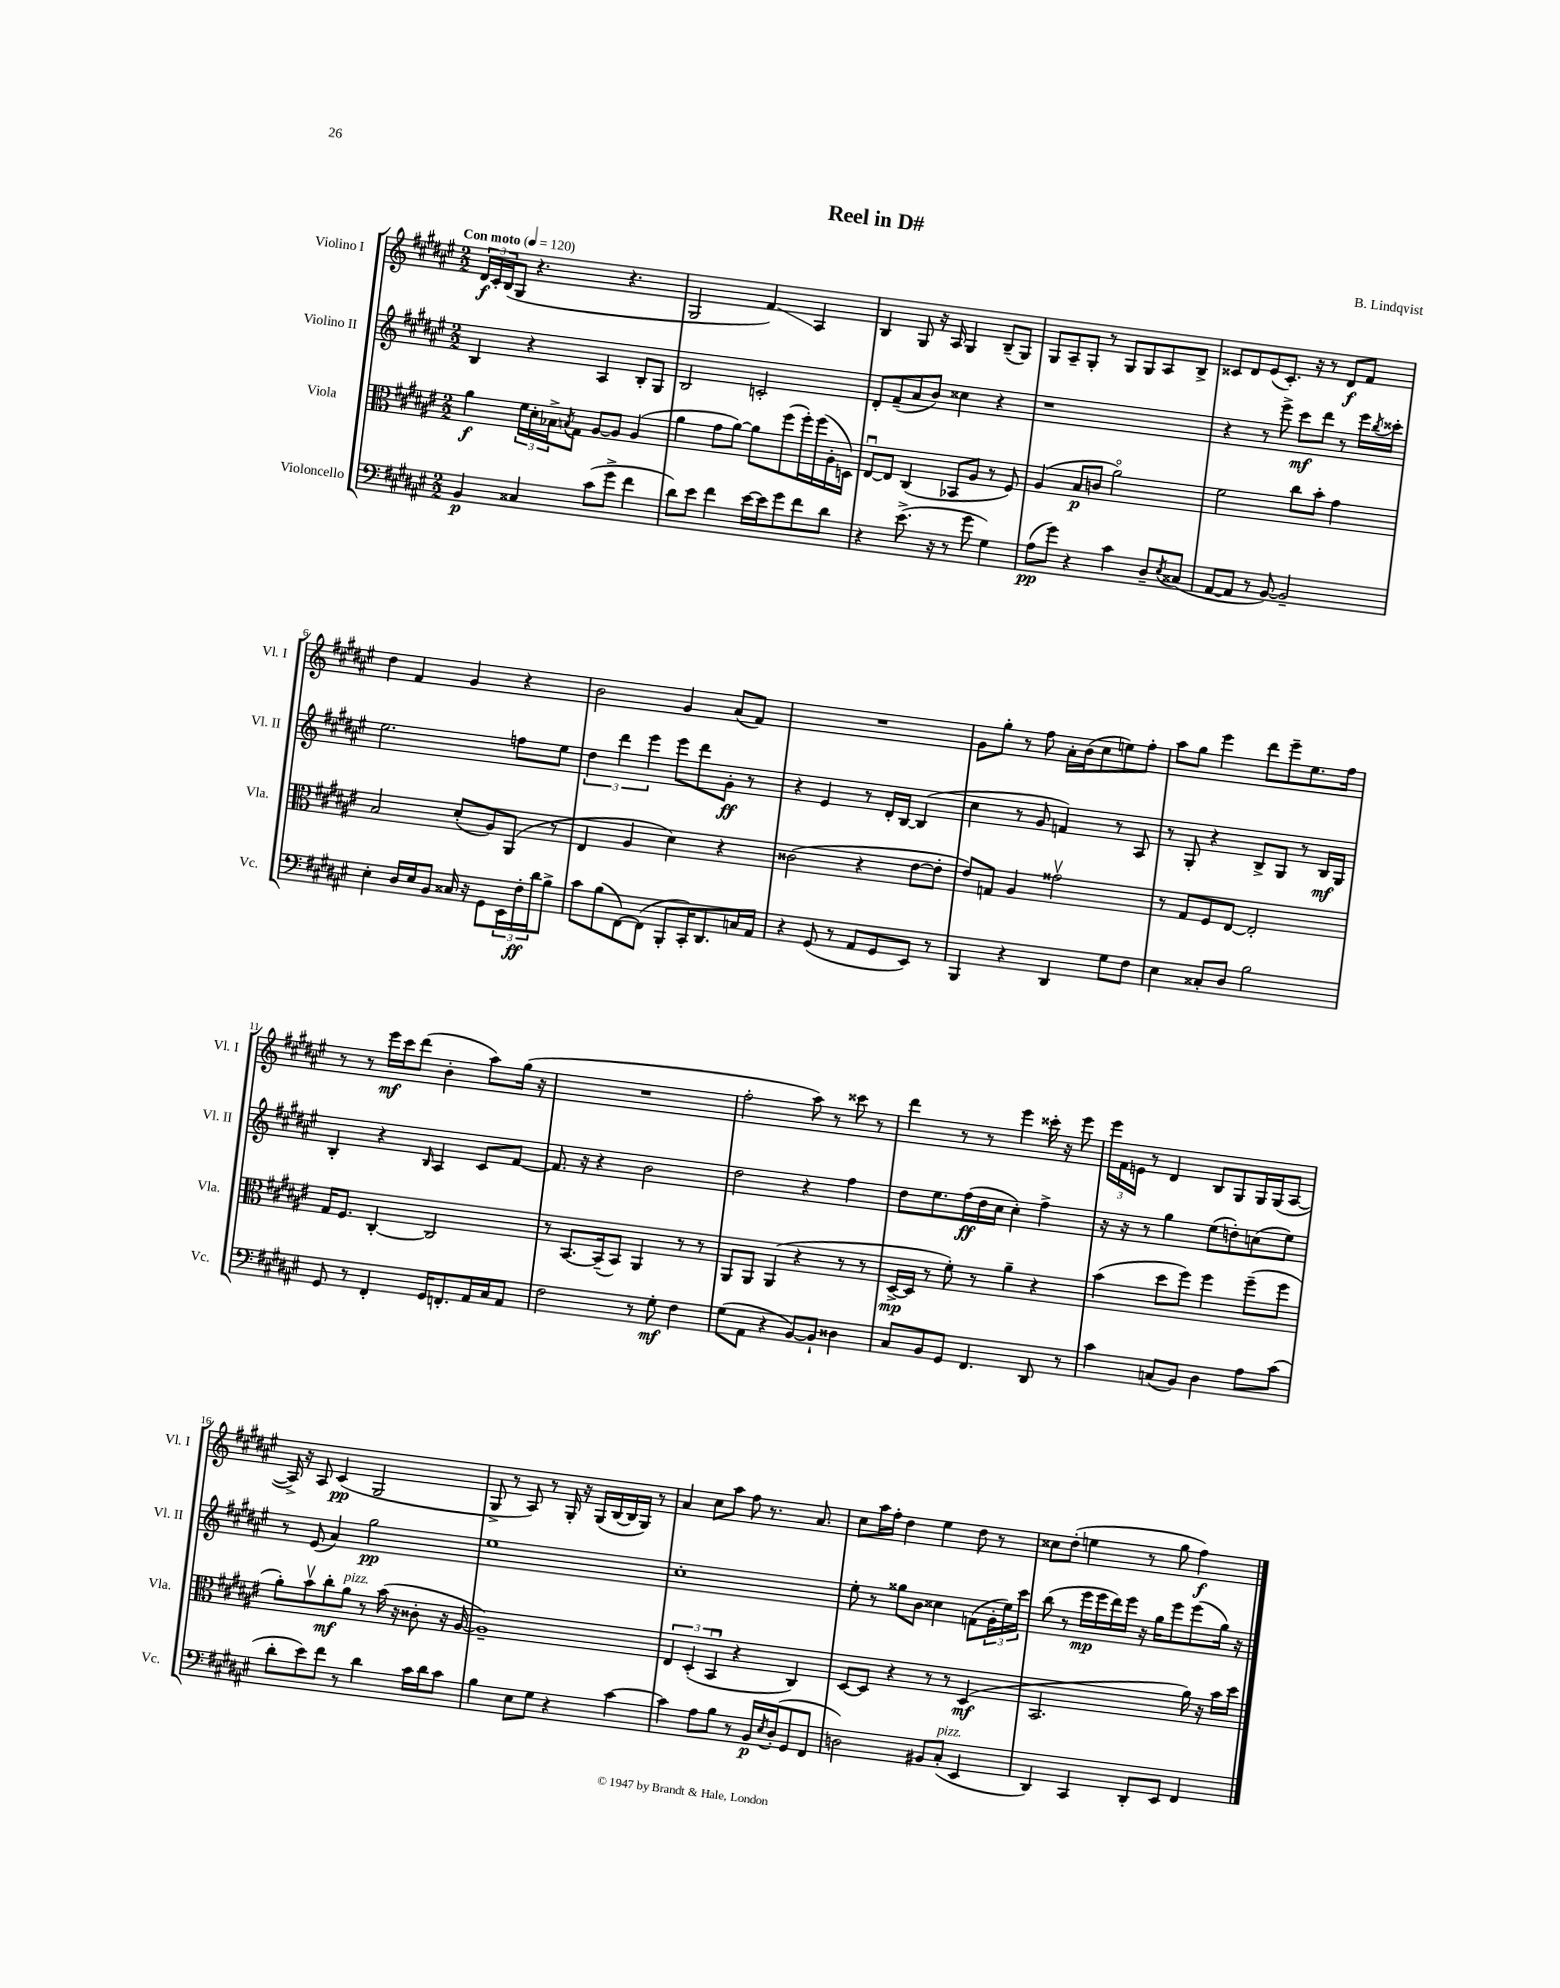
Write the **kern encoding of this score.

**kern	**kern	**kern	**kern
*staff4	*staff3	*staff2	*staff1
*clefF4	*clefC3	*clefG2	*clefG2
*k[f#c#g#d#a#e#]	*k[f#c#g#d#a#e#]	*k[f#c#g#d#a#e#]	*k[f#c#g#d#a#e#]
*M2/2	*M2/2	*M2/2	*M2/2
*MM120	*MM120	*MM120	*MM120
4BB	4a#	4B	24d#
.	.	.	24c#'
.	.	.	(24B
.	.	.	8G#
4C##	24f#	4r	4.r
.	24d#'	.	.
.	24B-^	.	.
.	8qB	.	.
.	8G#	.	.
(8c#	[8A#	4A#	.
8g#^	8A#]	.	4.r
4f#	(4A#	8B'	.
.	.	8G#	.
=	=	=	=
8d#)	4a#	2B	2G#
8e#	.	.	.
4f#	8g#	.	.
.	[8a#)	.	.
[16e#	8a#]	2c'	4f#)
16e#]	.	.	.
8g#	(8ff#	.	.
8f#	16ff#')	.	4A#
.	(16ff#	.	.
8d#	16A#'	.	.
.	16D)	.	.
=	=	=	=
4r	[8E#u	8d#'	4B
.	8E#]	(8f#~	.
(8.e#^	(4C#	8a#	8G#
.	.	8b)	16r
16r	.	.	16A#
8r	8BB-	4cc##	4G#
8g#	8A#	.	.
4G#)	8r	4r	(8B~
.	8F#)	.	8G#)
=	=	=	=
(8A#	(4A#	1r	8G#
8g#)	.	.	8A#~
4r	8B	.	8G#'
.	8c	.	8r
4c#	2a#o)	.	8G#
.	.	.	8G#
8D#~	.	.	8A#
8qE#	.	.	.
(8C##	.	.	8B^
=	=	=	=
[8AA#	2f#	4r	8c##
8AA#]	.	.	8d#
8r	.	8r	(8e#
[8BB)	.	8eee#^	8.c##')
2BB~]	8cc#	8ccc#	.
.	.	.	16r
.	8b'	8ddd#	8r
.	4g#	8r	8d#
.	.	16eee#	8f#
.	.	8qbb	.
.	.	16ccc##'	.
=	=	=	=
4E#'	2B	2.ee#	4dd#
16D#	.	.	4f#
16E#	.	.	.
8BB	.	.	.
16C##	(8d#'	.	4g#
16r	.	.	.
8GG#	8A#)	.	.
24EE#	(8AA#	8ff	4r
24F#'	.	.	.
24d#	.	.	.
8B^	8r	8ee#	.
=	=	=	=
8c#	4E#	6dd#	2b
(8B	.	.	.
.	.	6ddd#	.
[8FF#)	4A#	.	.
.	.	6eee#	.
(8FF#]	.	.	.
8BBB'	4d#)	8eee#	4g#
16CC#')	.	8ddd#	.
8.DD#	.	.	.
.	4r	8g#'	(8a#
16C	.	8r	8f#)
16AA#	.	.	.
=	=	=	=
4r	(2c##	4r	1r
(8GG#	.	4e#	.
8r	.	.	.
8AA#	4r	8r	.
8GG#	.	16d#'	.
.	.	[16B	.
8EE#)	[8e#	(4B]	.
8r	8e#']	.	.
=	=	=	=
4BBB	8e#)	4cc#	8g#
.	8G	.	8gg#'
4r	4A#	8r	8r
.	.	8g#	8ff#
4DD#	2g##v	4f)	16a#'
.	.	.	(16b
.	.	.	8cc#
8G#	.	8r	8ee)
8F#	.	8A#	8ff#'
=	=	=	=
4E#	8r	8r	8aa#
.	8G#	8G#'	8gg#
8C##'	8F#	4r	4eee#
8D#	[8E#	.	.
2B	2E#']	8B^	8ddd#
.	.	8G#	8eee#~
.	.	8r	8.ee#
.	.	16B	.
.	.	16G#	16ff#
=	=	=	=
8GG#	16G#	4B'	8r
.	8.F#	.	.
8r	.	.	8r
4FF#'	[4C#'	4r	16eee#
.	.	.	16ccc#
.	.	.	(8ddd#
.	.	16qqB	.
16GG#	2C#]	4A#	4b'
8.FF'	.	.	.
16AA#	.	8c#	8aa#)
16C#	.	.	.
8AA#	.	[8f#	(16gg#
.	.	.	16r
=	=	=	=
2F#	8r	8.f#]	1r
.	[8.BB	.	.
.	.	16r	.
.	.	4r	.
.	(16BB~]	.	.
.	8BB)	.	.
8r	4AA#	2b	.
8G#'	.	.	.
4F#	8r	.	.
.	8r	.	.
=	=	=	=
(8G#	8AA#	2dd#	2ff#'
8AA#	8AA#	.	.
4r	(4AA#	.	.
[8BB)	4r	4r	8aa#)
8BB`]	.	.	8r
4D##	8r	4ff#	8ccc##
.	8r	.	8r
=	=	=	=
8C#	[16D#^	8dd#	4ddd#
.	16D#]	.	.
8BB	8r	8.ee#	.
8GG#	8f#')	.	8r
.	.	(16ff#	.
4.FF#	8r	16dd#	8r
.	.	16cc#	.
.	4a#~	4cc#')	4eee#
8DD#	4r	4ff#^	16ccc##'
.	.	.	16r
8r	.	.	8eee#
=	=	=	=
4c#	(4b	16r	24eee#
.	.	.	24f#
.	.	16r	.
.	.	.	24e
.	.	8r	8r
(8C	8dd#	4gg#	4d#
8BB)	8ff#)	.	.
4D#	4ff#	(8ee#	8B
.	.	8dd')	8G#
8A#	(8ff#~	(8cc	16G#
.	.	.	(16G#
(8c#	8ff#	8ee#)	[8A#
=	=	=	=
8d#'	8a#')	8r	16A#^])
.	.	.	16r
8e#)	8bv	(8e#	8A#
8f#	8cc#'	4a#)	(4c#
8r	8a#	.	.
4d#	8r	2gg#	2G#
.	(16b	.	.
.	16r	.	.
16c#	8c##'	.	.
16d#	.	.	.
8c#	16r	.	.
.	[16A#	.	.
=	=	=	=
4B	1A#~])	1ee#	8G#^
.	.	.	8r
8E#	.	.	8A#)
8G#	.	.	8r
4r	.	.	16G#'
.	.	.	16r
.	.	.	(16G#
.	.	.	[16B
[4c#	.	.	16B]
.	.	.	16G#)
.	.	.	8r
=	=	=	=
4c#]	6E#	1cc#'	4a#
.	(6D#'	.	.
8A#	.	.	8cc#
.	6BBu	.	.
8B	.	.	8aa#
8r	4r	.	8ff#
16BB	.	.	8.r
8qE#	.	.	.
(16D#'	.	.	.
8GG#	4C#)	.	.
.	.	.	8.a#
8FF#	.	.	.
=	=	=	=
2D)	[8D#	8ee#'	8cc#
.	8D#]	8r	16aa#
.	.	.	16ff#'
.	4r	8gg##	4dd#
.	.	8b	.
8BB#	8r	4cc##	4ee#
(8C#'	8r	.	.
4EE#	(4D#	(8f	8dd#
.	.	24g#'	8r
.	.	24ee#)	.
.	.	24ccc#	.
=	=	=	=
4DD#)	2.BB	(8bb	8cc##
.	.	8r	(8dd#'
4CC#	.	16eee#	4ee
.	.	16eee#	.
.	.	16ddd#)	.
.	.	16eee#	.
8DD#'	.	16r	8r
.	.	16gg#	.
8EE#	.	8eee#	8gg#
4FF#	16a#)	(8eee#	4ff#)
.	16r	.	.
.	16b	16gg#)	.
.	16dd#	16r	.
==	==	==	==
*-	*-	*-	*-
